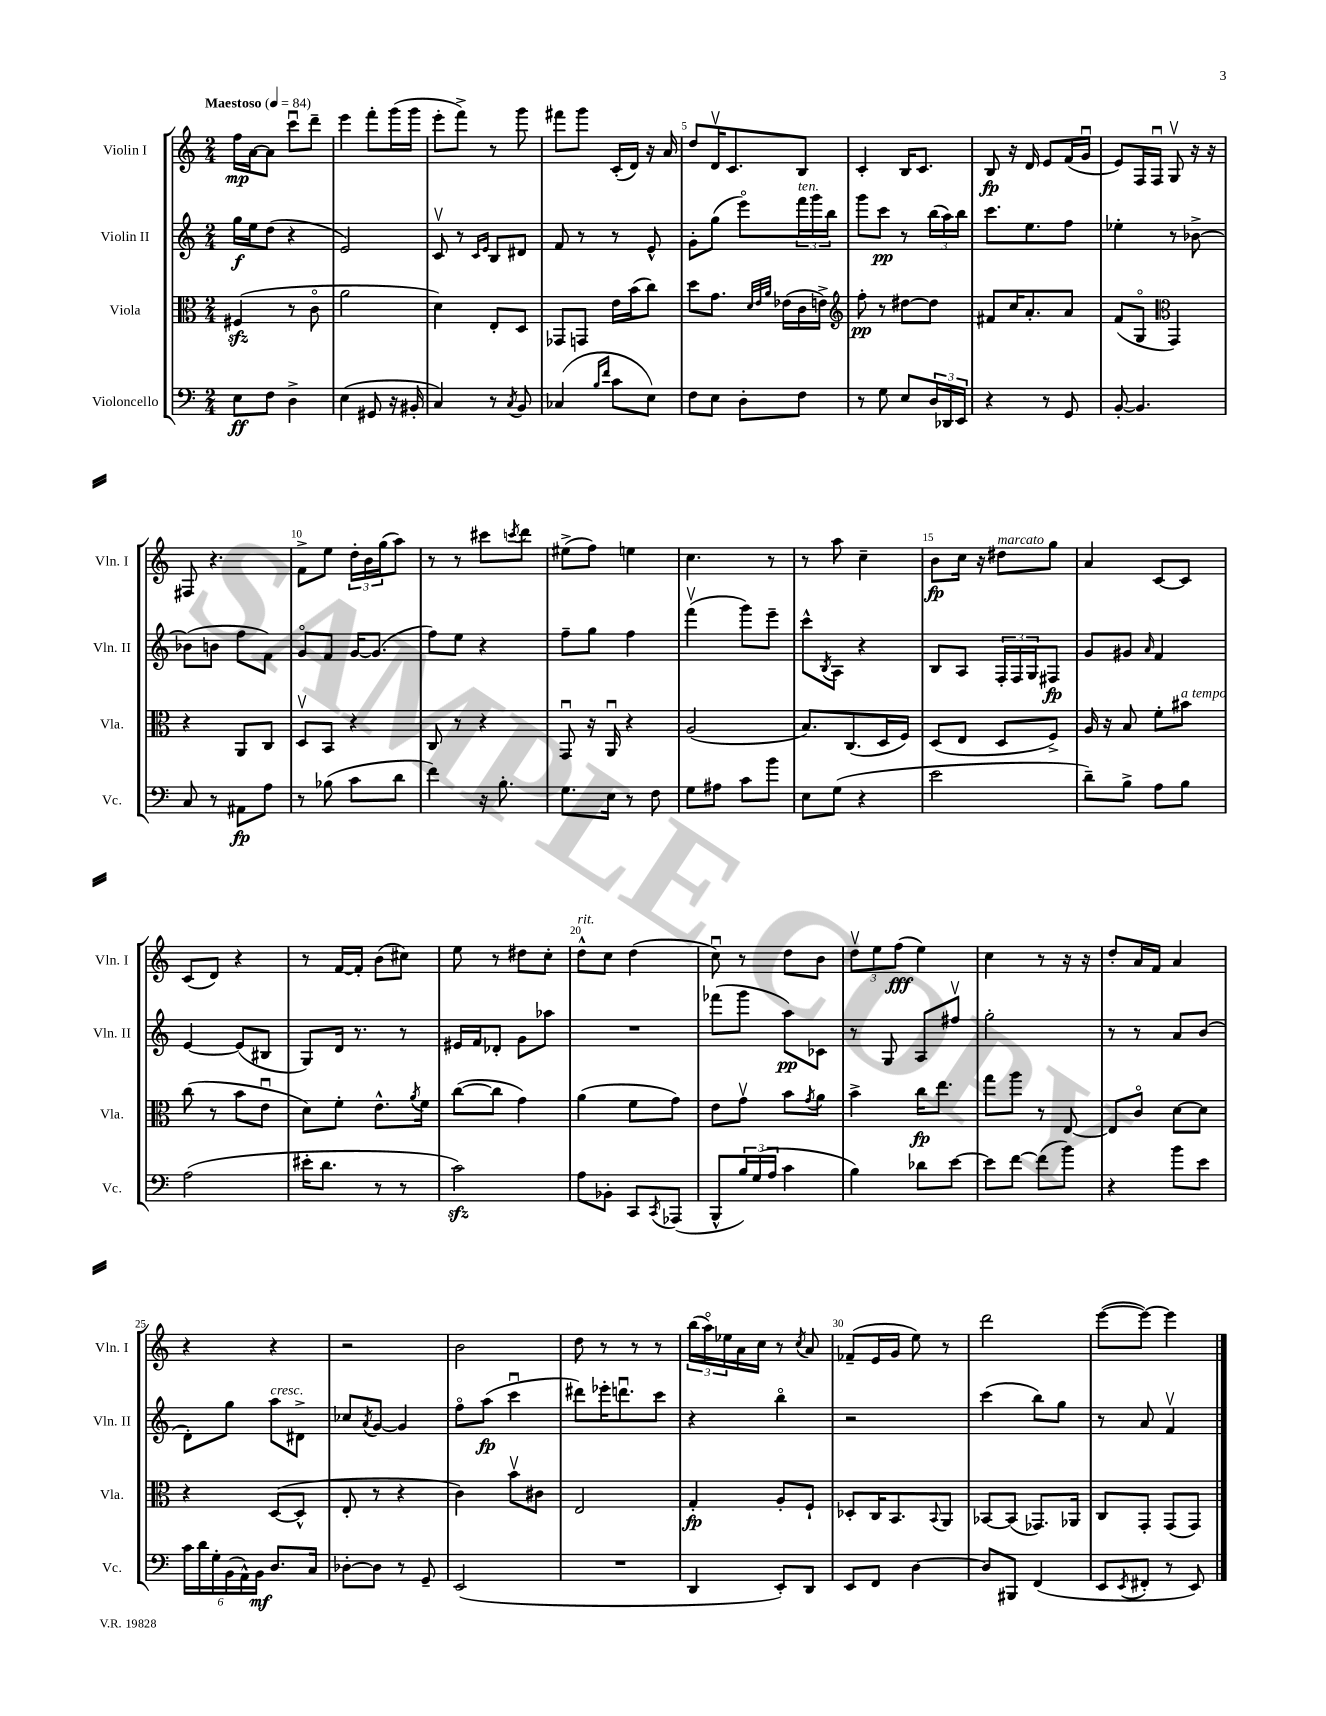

**kern	**kern	**kern	**kern
*staff4	*staff3	*staff2	*staff1
*clefF4	*clefC3	*clefG2	*clefG2
*k[]	*k[]	*k[]	*k[]
*M2/4	*M2/4	*M2/4	*M2/4
*MM84	*MM84	*MM84	*MM84
8E	(4F#	16gg	16ff
.	.	16ee	[16a
8F	.	(8dd	8a]
4D^	8r	4r	8cccu
.	8co	.	8ddd~
=	=	=	=
(4E	2a	2e)	4eee
8GG#	.	.	8fff'
16r	.	.	(16ggg
16BB#'	.	.	16ggg
=	=	=	=
4C)	4d)	8cv	8eee'
.	.	8r	8fff^)
.	.	16qqc	.
.	.	16qqe	.
8r	8E'	8B	8r
8qC	.	.	.
8BB	8D	8d#	8ggg
=	=	=	=
(4C-	8GG-	8f	8fff#
.	8GG	8r	8ggg
16qqB	.	.	.
16qqf	.	.	.
8c	16e	8r	(16c'
.	(16b	.	16d)
8E)	8cc)	8e^^	16r
.	.	.	16a
=	=	=	=
8F	8dd	8g'	8dd
8E	8.g	(8gg	16dv
.	.	.	8.c
8D'	.	8eeeo)	.
.	32qqd	.	.
.	32qqe	.	.
.	32qqa	.	.
.	(16e-	.	.
8F	16c	24fff	8B
.	.	24ggg	.
.	16e^)	.	.
.	.	24bb	.
=	=	=	=
*	*clefG2	*	*
8r	8ff'	8ggg	4c'
8G	8r	8ccc	.
8E	[8dd#	8r	16B
.	.	.	8.c
24D	8dd#]	(24bb	.
24DD-	.	24aa)	.
24EE	.	24bb	.
=	=	=	=
4r	8f#	8.ccc	8B
.	16cc	.	16r
.	8.a'	8.ee	16d
8r	.	.	8e
8GG	8a	8ff	(16f
.	.	.	16gu
=	=	=	=
[8BB'	(8f	4ee-'	8e)
4.BB]	8Go	.	16F
.	.	.	16Fu
*	*clefC3	*	*
.	4GG)	8r	8Gv
.	.	[8b-^	16r
.	.	.	16r
=	=	=	=
8C	4r	(8b-]	8F#
8r	.	8b	4.r
8AA#	8AA	8ff	.
8A	8C	8f)	.
=	=	=	=
8r	8Dv	8go	8f^
(8B-	8BB	8f	8ee
8c	4r	[16g	24dd'
.	.	.	24b
.	.	(8.g]	.
.	.	.	(24gg
8d	.	.	8aa)
=	=	=	=
4f)	8C	8ff)	8r
.	8r	8ee	8r
16r	4r	4r	8ccc#
8.B'	.	.	.
.	.	.	8qccc
.	.	.	8ddd
=	=	=	=
8.G	8GGu	8ff~	(8ee#^
.	16r	8gg	8ff)
16E	16AAu	.	.
8r	4r	4ff	4ee
8F	.	.	.
=	=	=	=
8G	(2A	(4fffv	4.cc
8A#	.	.	.
8c	.	8ggg)	.
8b	.	8eee~	8r
=	=	=	=
8E	8.B)	8ccc^^	8r
.	.	8qB	.
(8G	.	8A	8aa
.	(8.C	.	.
4r	.	4r	4cc~
.	16D	.	.
.	16F)	.	.
=	=	=	=
2e	(8D	8B	8b
.	8E	8A	16cc
.	.	.	16r
.	8D	24F'	8dd#
.	.	24F	.
.	.	24G	.
.	8F^)	8F#	8gg
=	=	=	=
8d~)	16A	8g	4a
.	16r	.	.
8B^	8B	8g#	.
.	.	16qqa	.
8A	8f'	4f	[8c
8B	8b#	.	8c]
=	=	=	=
(2A	(8cc	[4e	(8c
.	8r	.	8d)
.	8b	(8e]	4r
.	8eu	8B#	.
=	=	=	=
16e#'	8d)	8G)	8r
8.d	.	.	.
.	8f'	16d	[16f
.	.	8.r	16f']
8r	8.e^^	.	(8b
8r	.	8r	8cc#)
.	8qa	.	.
.	16f	.	.
=	=	=	=
2c)	([8cc	16e#	8ee
.	.	16f	.
.	8cc]	8d-'	8r
.	4g)	8g	8dd#
.	.	8aa-	8cc'
=	=	=	=
8A	(4a	2r	8dd^^
8BB-'	.	.	8cc
8CC	8f	.	(4dd
8qCC	.	.	.
(8AAA-	8g)	.	.
=	=	=	=
8BBB^^	8e	(8fff-	8ccu)
24B)	8gv	8ggg	8r
(24G	.	.	.
24A	.	.	.
4c	8b	8aa)	8dd
.	8qg	.	.
.	8a	8c-	8b
=	=	=	=
4B)	4b^	8r	12ddv
.	.	.	12ee
.	.	8G	.
.	.	.	(12ff
8d-	16cc	8A	4ee)
.	8.ee	.	.
[8e	.	8ff#v	.
=	=	=	=
8e]	8gg	2gg'	4cc
[8f	8aa	.	.
(8f]	8r	.	8r
8b)	[8E	.	16r
.	.	.	16r
=	=	=	=
4r	8E]	8r	8dd'
.	8co	8r	16a
.	.	.	16f
8b	[8d	8a	4a
8e	8d]	(8b	.
=	=	=	=
24c	4r	8d')	4r
24d	.	.	.
24G'	.	.	.
(24BB	.	8gg	.
24AA^^)	.	.	.
24BB	.	.	.
8.D	([8D	8aa	4r
.	8D^^]	8d#^	.
16C	.	.	.
=	=	=	=
[8D-'	8E'	8cc-	2r
.	.	8qa	.
8D-]	8r	[8g	.
8r	4r	4g]	.
8GG~	.	.	.
=	=	=	=
(2EE	4c)	8ffo	2b
.	.	(8aa	.
.	8bv	4cccu	.
.	8c#	.	.
=	=	=	=
2r	2E	8ddd#)	8dd
.	.	16eee-'	8r
.	.	8.dddu	.
.	.	.	8r
.	.	8ccc	8r
=	=	=	=
4DD	4G'	4r	(24bb
.	.	.	24aao)
.	.	.	24ee-
.	.	.	16a
.	.	.	16cc
8EE')	8A'	4bbo	8r
.	.	.	8qcc
8DD	8F`	.	8a
=	=	=	=
8EE	8D-'	2r	(8f-~
8FF	16C	.	16e
.	8.BB	.	16g
[4D	.	.	8ee)
.	8qqBB	.	.
.	8AA	.	8r
=	=	=	=
8D]	[8BB-	(4ccc	2ddd
8BBB#	(8BB-]	.	.
(4FF	8.GG-)	8bb)	.
.	.	8gg	.
.	16AA-	.	.
=	=	=	=
8EE	8C	8r	([8eee
8qEE	.	.	.
8FF#'	8GG'	8a	8eee_)
8r	(8GG	4fv	4eee]
8EE)	8GG)	.	.
==	==	==	==
*-	*-	*-	*-
